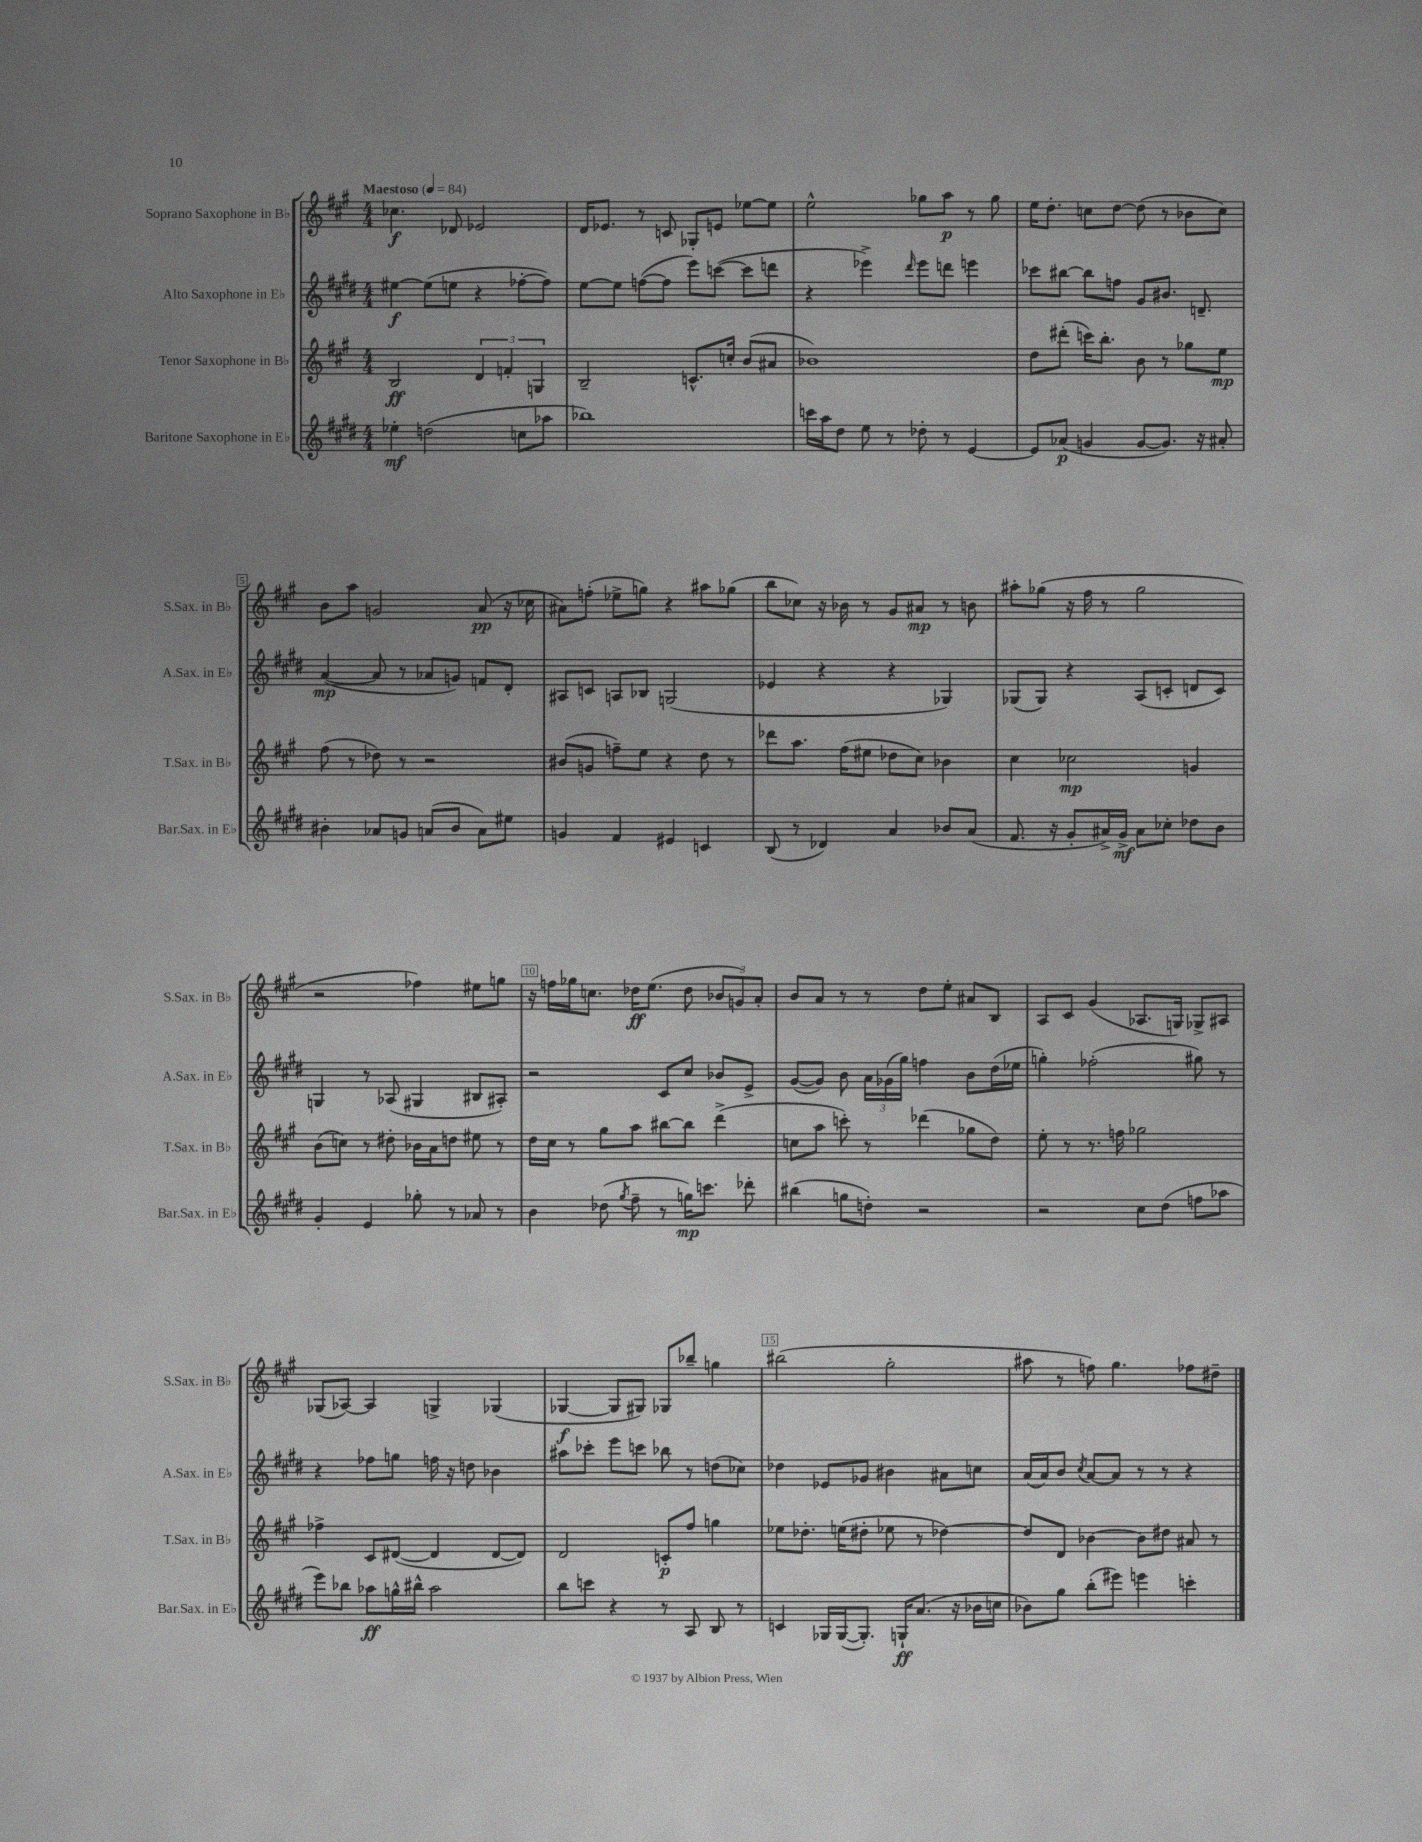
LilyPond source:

<<
\new StaffGroup <<
\new Staff = "s0" \with { instrumentName = "Soprano Saxophone in Bb" shortInstrumentName = "S.Sax. in Bb" } {
    \clef treble \key a \major \numericTimeSignature \time 4/4 \tempo "Maestoso" 4 = 84
    \autoBeamOff ces''4.\f des'8 ees'2 |
    d'16[ ees'8.] r8 c'8 ges8[-. e'8] ees''8[~ ees''8] |
    e''2-^ ges''8[ a''8]\p r8 ges''8 |
    e''16[ d''8.]-. c''8[ d''8]~ d''8( r8 bes'8[ c''8]) |
    b'8[ a''8] g'2 a'8\pp( r16 ces''16 |
    ais'8[) f''8]-.( ees''8[-> g''8]) r4 ais''8[ ges''8]( |
    b''8[ ces''8]) r16 bes'16 r8 gis'8[ ais'8]\mp r8 b'8 |
    ais''8[-. ges''8]( r16 fis''16 r8 ges''2 |
    r2 fes''4) eis''8[ g''8] |
    r16 f''16[ ges''16 c''8.] des''16[\ff e''8.]( des''8 \tuplet 3/2 { bes'8[ g'8) a'8]-. } |
    b'8[ a'8] r8 r8 d''8[ e''8]-. ais'8[ b8] |
    a8[ cis'8] gis'4( aes8.[ g16]) ges8[-> ais8] |
    ges8[( aes8]~) aes4 g4-> ges4( |
    ges4~\f ges8[ gis8]) ges8[ bes''8]-- g''4 |
    bis''2( gis''2-. |
    ais''8 r8 f''8) gis''4. fes''8[ dis''8]-- \bar "|." |
}
\new Staff = "s1" \with { instrumentName = "Alto Saxophone in Eb" shortInstrumentName = "A.Sax. in Eb" } {
    \clef treble \key e \major \numericTimeSignature \time 4/4
    \autoBeamOff eis''4~\f eis''8[( e''8] r4 fes''8[~-. fes''8]) |
    e''8[~ e''8] f''8[~( f''8] e'''8[) c'''8]~( c'''8[ d'''8] |
    r4 ees'''4->) \grace { dis'''16 } ees'''8[ d'''8] e'''4 |
    ces'''8[ bis''8]~ bis''8[ f''8] gis'8[ bis'8.] d'8.-- |
    a'4~\mp( a'8 r8 aes'8[ g'8]) f'8[ dis'8]-. |
    ais8[ c'8] a8[ bes8] g2( |
    ees'4 r4 r4 ges4) |
    ges8[( ges8]) r4 a8[( c'8]-. d'8[ c'8]) |
    g4 r8 aes8( gis4 bis8[ ais8]-.) |
    r2 cis'8[ cis''8] bes'8[ e'8]-> |
    gis'8[~( gis'8]) b'8 \tuplet 3/2 { a'16[ ges'16( gis''16]) } f''4 b'8[ dis''16( ees''16] |
    g''4-.) fes''2-.( gis''8) r8 |
    r4 fes''8[ g''8] f''16 r16 d''8 bes'4 |
    ais''8[ ces'''8]-. e'''8[ c'''8] bes''8 r8 d''8[( ces''8]) |
    des''4 ees'8[ ges'8] bis'4 ais'8[ c''8] |
    a'16[( a'16) b'8] \acciaccatura { cis''8 } a'8[~ a'8] r8 r8 r4 \bar "|." |
}
\new Staff = "s2" \with { instrumentName = "Tenor Saxophone in Bb" shortInstrumentName = "T.Sax. in Bb" } {
    \clef treble \key a \major \numericTimeSignature \time 4/4
    \autoBeamOff b2\ff \tuplet 3/2 { d'4 f'4-. g4 } |
    b2-- c'8.[-^ c''16]-. b'8[( ais'8] |
    bes'1) |
    d''8[ dis'''8]-.( c'''16[) b''8.]-. b'8 r8 ges''8[ e''8]\mp |
    fis''8( r8 des''8) r8 r2 |
    bis'8[( g'8] f''8[--) e''8] r4 d''8 r8 |
    des'''8[ a''8.] fis''16[( eis''8] des''8[ cis''8]) bes'4 |
    cis''4 ces''2\mp g'4 |
    b'8[( c''8]) r8 dis''8-. bes'16[ a'16 d''8] eis''8 r8 |
    d''16[ cis''16] r8 gis''8[ a''8] bis''8[~ bis''8] d'''4->( |
    c''8[ a''8] c'''8-.) r8 des'''4( ges''8[ d''8]) |
    e''8-. r8 r8. f''16 ges''2 |
    fes''4-> cis'8[ dis'8]~( dis'4 dis'8[~ dis'8]) |
    d'2 c'8[-.\p fis''8] g''4 |
    ees''8[ des''8.]-. e''16[( dis''8]-. ees''8 r8 des''4~) |
    des''8[ d'8] bes'4~ bes'8[ dis''8] ais'8 r8 \bar "|." |
}
\new Staff = "s3" \with { instrumentName = "Baritone Saxophone in Eb" shortInstrumentName = "Bar.Sax. in Eb" } {
    \clef treble \key e \major \numericTimeSignature \time 4/4
    \autoBeamOff ees''4-.\mf d''2( c''8[ aes''8] |
    bes''1) |
    c'''16[ a''16 dis''8] e''8 r8 des''8-. r8 e'4~ |
    e'8[ aes'8]\p( g'4 g'8[~ g'8.]) r16 ais'8-. |
    bis'4-. aes'8[ g'8] a'8[( bis'8] a'8[) eis''8] |
    g'4 fis'4 eis'4 c'4 |
    b8( r8 des'4) a'4 bes'8[ a'8]( |
    fis'8. r16 gis'8[-. ais'16->) gis'16]->\mf ais'8[ ces''8]-. des''8[ b'8] |
    gis'4-. e'4 ges''8-. r8 aes'8 r8 |
    b'4 des''8( \acciaccatura { gis''8 } fis''8-- r8 g''16[\mp) c'''8.] des'''8-. |
    bis''4( g''8[ d''8]-.) r2 |
    r2 cis''8[ dis''8]( f''8[ aes''8] |
    e'''8[) bes''8] aes''8[\ff g''16-^ bis''16]-^ aes''2 |
    b''8[ c'''8] r4 r8 a8 b8 r8 |
    c'4 ges16[ ges16~( ges8.]-.) g16[-!\ff a'8.]( r16 bes'16[ c''16] |
    bes'8[) gis''8] b''8[-.( eis'''8]) e'''4 c'''4-. \bar "|." |
}
>>
>>
\layout { \context { \Score \override BarNumber.break-visibility = ##(#f #t #t) barNumberVisibility = #(every-nth-bar-number-visible 5) \override BarNumber.stencil = #(make-stencil-boxer 0.1 0.3 ly:text-interface::print) } }
